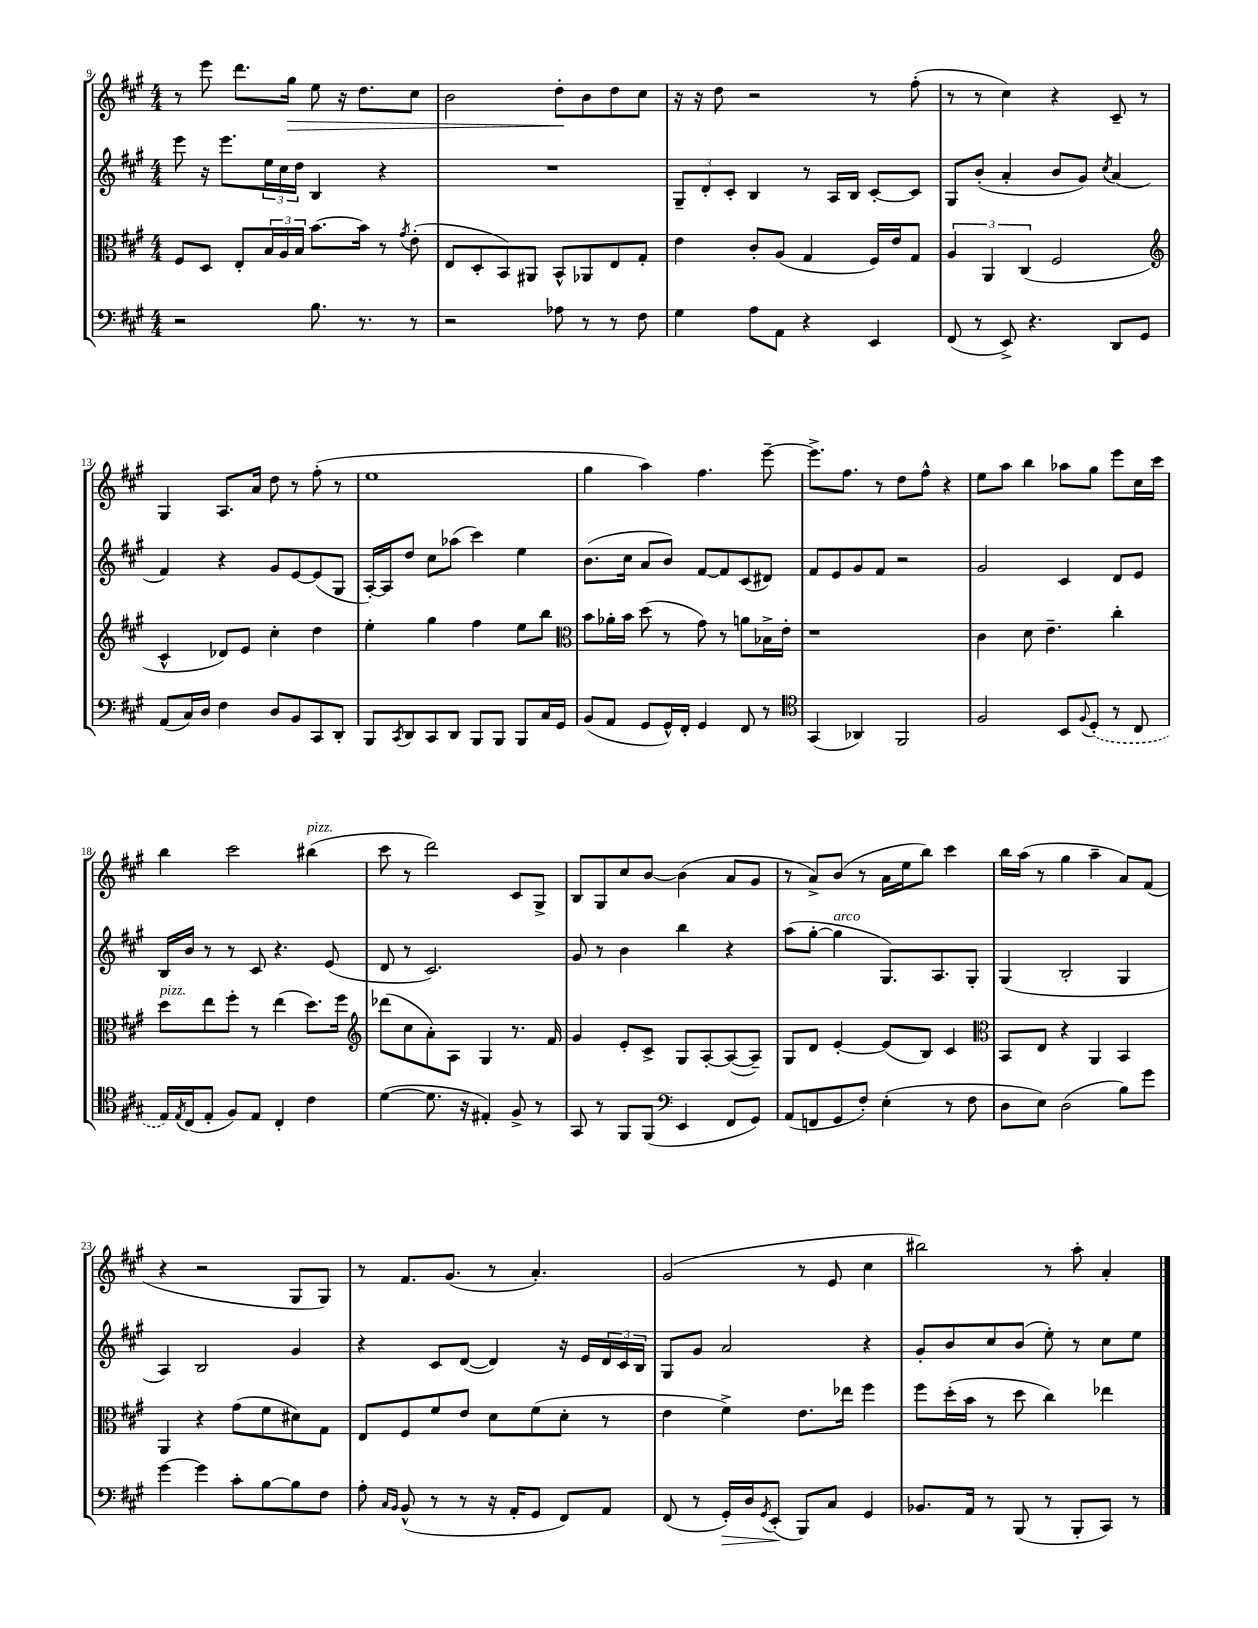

**kern	**kern	**kern	**kern
*staff4	*staff3	*staff2	*staff1
*clefF4	*clefC3	*clefG2	*clefG2
*k[f#c#g#]	*k[f#c#g#]	*k[f#c#g#]	*k[f#c#g#]
*M4/4	*M4/4	*M4/4	*M4/4
2r	8F#/L	8eee\	8r
.	8D/J	16r	8eee\
.	.	8.eee\L	.
.	8E'/L	.	8.ddd\L
.	24B/L	24ee\L	.
.	24A/	24cc#\	.
.	.	.	16gg#\Jk
.	24B/JJ	24dd\JJ	.
8.B\	[8.b\L	4B/	8ee\
.	.	.	16r
8.r	16b\]Jk	.	8.dd\L
.	8r	4r	.
.	8qg#/	.	.
8r	(8e'\	.	8cc#\J
=	=	=	=
2r	8E/L	1r	2b\
.	8D'/	.	.
.	8BB/)	.	.
.	8AA#/J	.	.
8A-\	8BB^^/L	.	8dd'\L
8r	8AA-/	.	8b\
8r	8E/	.	8dd\
8F#\	8G#'/J	.	8cc#\J
=	=	=	=
4G#\	4e\	12G#~/L	16r
.	.	.	16r
.	.	12d'/	.
.	.	.	8dd\
.	.	12c#'/J	.
8A\L	8c#'/L	4B/	2r
8AA\J	(8A/J	.	.
4r	4G#/	8r	.
.	.	16A/LL	.
.	.	16B/JJ	.
4EE/	16F#/LL)	[8c#'/L	8r
.	16e/J	.	.
.	8G#/J	8c#/]J	(8ff#'\
=	=	=	=
(8FF#/	6A/	8G#/L	8r
8r	.	(8b'/J	8r
.	6AA/	.	.
8EE^/)	.	4a'/	4cc#\)
.	(6C#/	.	.
4.r	.	.	.
.	2F#/	8b/L	4r
.	.	8g#/J)	.
.	.	8qcc#/	.
8DD/L	.	(4a/	8c#~/
8GG#/J	.	.	8r
=	=	=	=
*	*clefG2	*	*
(8AA/L	4c#^^/	4f#/)	4G#/
16C#/L)	.	.	.
16D/JJ	.	.	.
4F#\	8d-/L)	4r	8.A/L
.	8e/J	.	.
.	.	.	16a/Jk
8D/L	4cc#'\	8g#/L	8dd\
8BB/	.	[8e/	8r
8CC#/	4dd\	(8e/]	(8ff#'\
8DD'/J	.	8G#/J	8r
=	=	=	=
8BBB/L	4ee'\	[16A'/LL)	1ee
.	.	16A/]J	.
8qCC#/	.	.	.
8DD/	.	8dd/J	.
8CC#/	4gg#\	8cc#\L	.
8DD/J	.	(8aa-\J	.
8BBB/L	4ff#\	4ccc#\)	.
8BBB/J	.	.	.
8BBB/L	8ee\L	4ee\	.
16C#/L	8bb\J	.	.
16GG#/JJ	.	.	.
=	=	=	=
*	*clefC3	*	*
(8BB/L	8b\L	(8.b\L	4gg#\
8AA/J	16a-'\L	.	.
.	16b\JJ	16cc#\Jk	.
8GG#/L	(8dd\	8a/L	4aa\)
16GG#^^/L)	8r	8b/J)	.
16FF#'/JJ	.	.	.
4GG#/	8g#\)	[8f#/L	4.ff#\
.	8r	8f#/]	.
8FF#/	8a\L	(8c#/	.
8r	16B-^\L	8d#/J)	[8eee~\
.	16e'\JJ	.	.
=	=	=	=
*clefC4	*	*	*
(4GG#/	1r	8f#/L	8.eee^\]L
.	.	8e/	.
.	.	.	8.ff#\J
4AA-/)	.	8g#/	.
.	.	8f#/J	8r
2FF#/	.	2r	8dd\L
.	.	.	8ff#^^\J
.	.	.	4r
=	=	=	=
2F#/	4c#\	2g#/	8ee\L
.	.	.	8aa\J
.	8d\	.	4bb\
.	4.e~\	.	.
8BB/L	.	4c#/	8aa-\L
8qqF#/	.	.	.
(8D'/J	.	.	8gg#\J
8r	4cc#'\	8d/L	8eee\L
8C#/	.	8e/J	16cc#\L
.	.	.	16ccc#\JJ
=	=	=	=
16E/LL)	8dd\L	16B/LL	4bb\
8qE/	.	.	.
(16C#/J	.	16b/JJ	.
8E'/J	8ee\	8r	.
8F#/L)	8ff#'\J	8r	2ccc#\
8E/J	8r	8c#/	.
4C#'/	(4ee\	4.r	.
4c#\	8.dd\L)	.	(4bb#\
.	.	(8e/	.
.	16ff#\Jk	.	.
=	=	=	=
*	*clefG2	*	*
([4d\	(8ddd-\L	8d/	8ccc#\
.	8cc#\	8r	8r
8.d\]	8a'\)	2.c#/)	2ddd\)
.	8A\J	.	.
16r	.	.	.
4E#'/)	4G#/	.	.
8F#^/	8.r	.	8c#/L
8r	.	.	8G#^/J
.	16f#/	.	.
=	=	=	=
8GG#/	4g#/	8g#/	8B/L
8r	.	8r	8G#/
8FF#/L	8e'/L	4b\	8cc#/
(8FF#/J	8c#^/J	.	[8b/J
*clefF4	*	*	*
4EE/	8G#/L	4bb\	(4b\]
.	[8A'/	.	.
8FF#/L	(8A/_	4r	8a/L
8GG#/J)	8A~/]J)	.	8g#/J
=	=	=	=
(8AA/L	8G#/L	(8aa\L	8r
8FF/	8d/J	[8gg#'\J	8a^/L)
8GG#/	[4e'/	4gg#\]	(8b/J
8F#'/J)	.	.	8r
(4E'\	(8e/]L	8.G#/L)	16a\LL
.	.	.	16ee\J
.	8B/J)	.	8bb\J)
.	.	8.A/	.
8r	4c#/	.	4ccc#\
8F#\	.	8G#'/J	.
=	=	=	=
*	*clefC3	*	*
8D\L	8BB/L	(4G#/	16bb\LL
.	.	.	(16aa\JJ
8E\J)	8E/J	.	8r
(2D\	4r	2B'/	4gg#\
.	4AA/	.	4aa~\
8B\L)	4BB/	4G#/	8a/L)
8g#\J	.	.	(8f#/J
=	=	=	=
[4g#\	4AA/	4A/)	4r
4g#\]	4r	2B/	2r
8c#'\L	(8g#\L	.	.
[8B\	8f#\	.	.
8B\]	8d#\)	4g#/	8G#/L
8F#\J	8G#\J	.	8G#/J)
=	=	=	=
8A'\	8E/L	4r	8r
16qqC#/LL	.	.	.
16qqBB/JJ	.	.	.
(8BB^^/	8F#/	.	8.f#/L
8r	8f#/	8c#/L	.
.	.	.	(8.g#/J
8r	8e/J	([8d/J	.
16r	8d\L	4d/])	8r
16AA'/LK	.	.	.
8GG#/J	(8f#\	.	4.a'/)
8FF#/L)	8d'\J	16r	.
.	.	16e/LL	.
8AA/J	8r	24d/	.
.	.	24c#/	.
.	.	24B/JJ	.
=	=	=	=
(8FF#/	4e\	8G#/L	(2g#/
8r	.	8g#/J	.
16GG#'/LL)	4f#^\)	2a/	.
16D/J	.	.	.
8qGG#/	.	.	.
(8EE'/J	.	.	.
8BBB/L)	8.e\L	.	8r
8C#/J	.	.	8e/
.	16ee-\Jk	.	.
4GG#/	4ff#\	4r	4cc#\
=	=	=	=
8.BB-/L	8ff#\L	8g#'/L	2bb#\)
.	(16dd'\L	8b/	.
16AA/Jk	16b\JJ	.	.
8r	8r	8cc#/	.
(8BBB/	8dd\	(8b/J	.
8r	4cc#\)	8ee'\)	8r
8BBB'/L	.	8r	8aa'\
8CC#/J)	4ee-\	8cc#\L	4a'/
8r	.	8ee\J	.
==	==	==	==
*-	*-	*-	*-
